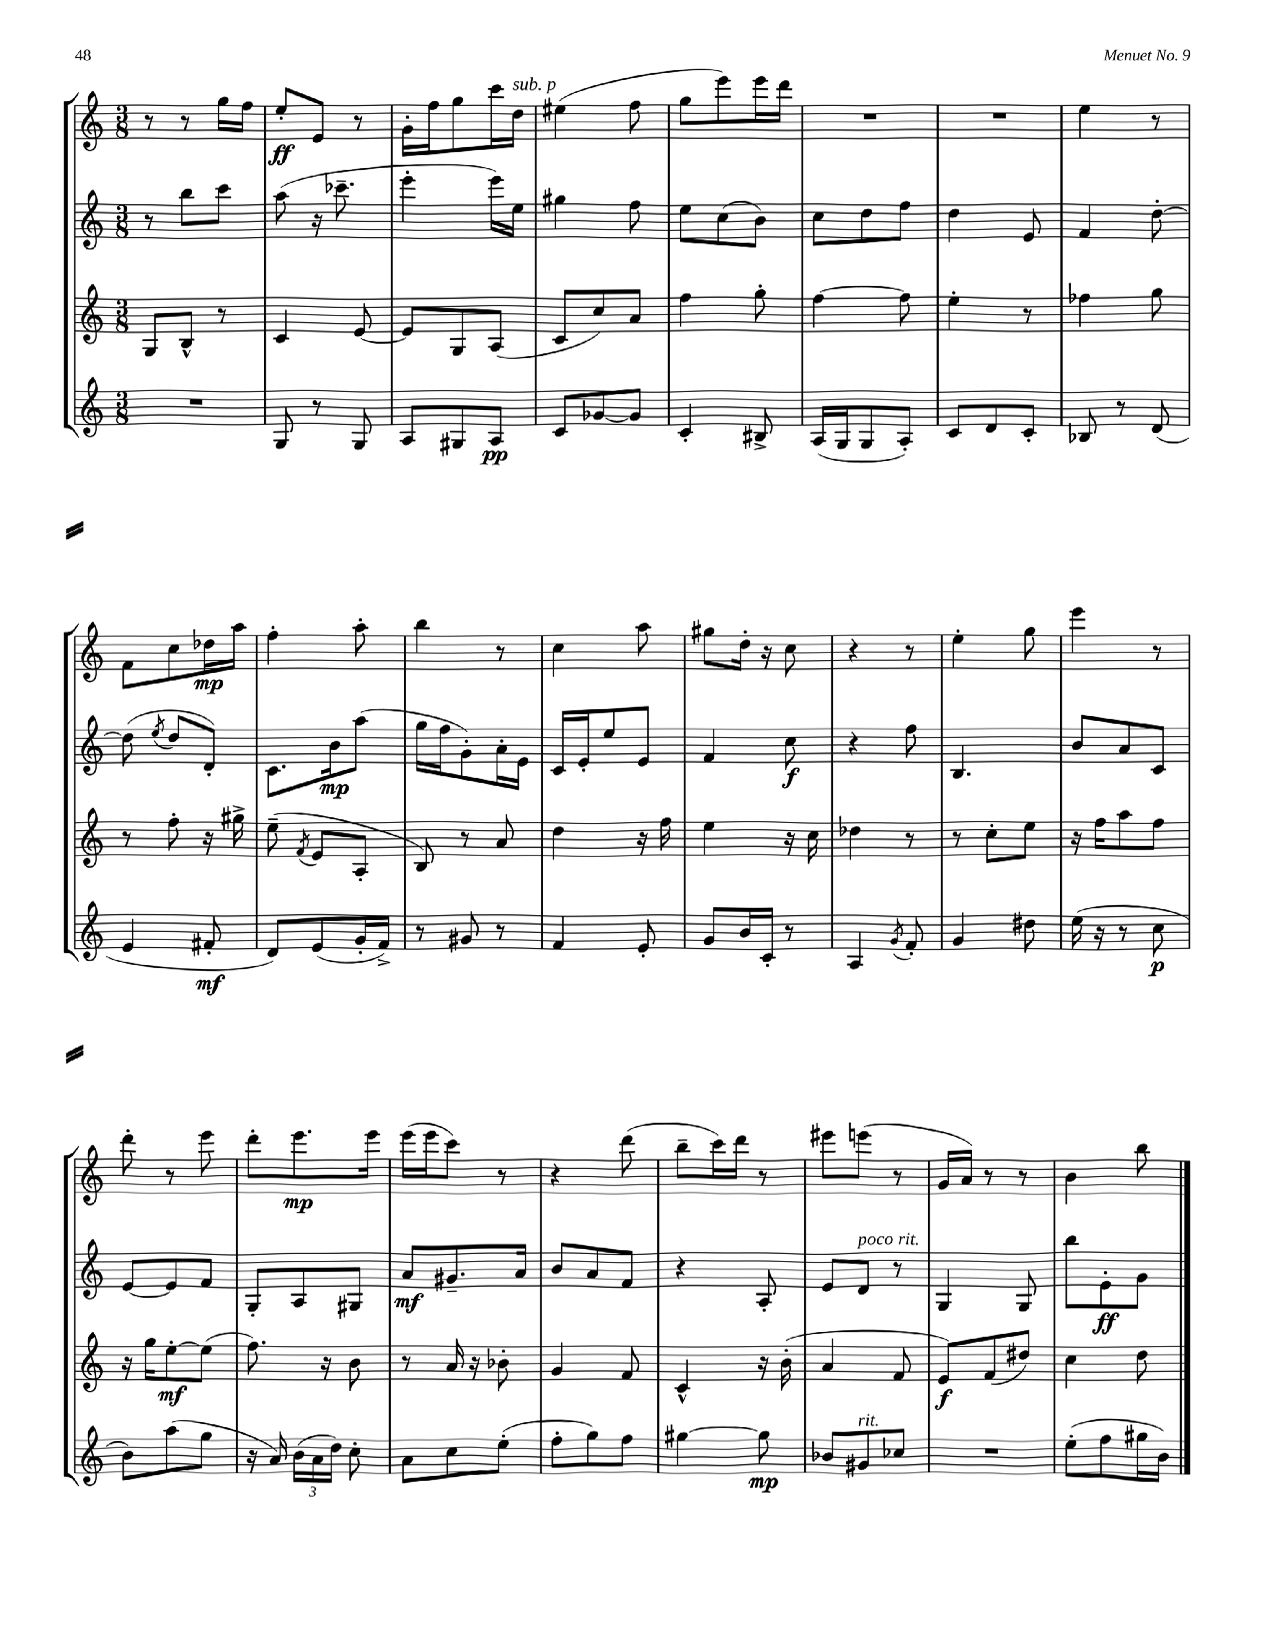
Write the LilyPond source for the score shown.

<<
\new StaffGroup <<
\new Staff = "s0" {
    \clef treble \key c \major \numericTimeSignature \time 3/8
    \autoBeamOff r8 r8 g''16[ f''16] |
    e''8[-.\ff e'8] r8 |
    g'16[-. f''16 g''8 c'''16 d''16]^\markup { \italic "sub. p" } |
    eis''4( f''8 |
    g''8[ e'''8) e'''16 d'''16] |
    R4. |
    R4. |
    e''4 r8 |
    f'8[ c''8 des''16\mp a''16] |
    f''4-. a''8-. |
    b''4 r8 |
    c''4 a''8 |
    gis''8[ d''16]-. r16 c''8 |
    r4 r8 |
    e''4-. g''8 |
    e'''4 r8 |
    d'''8-. r8 e'''8 |
    d'''8[-. e'''8.\mp e'''16] |
    e'''16[( e'''16 c'''8]) r8 |
    r4 d'''8( |
    b''8[-- c'''16) d'''16] r8 |
    eis'''8[ e'''8]( r8 |
    g'16[ a'16]) r8 r8 |
    b'4 b''8 \bar "|." |
}
\new Staff = "s1" {
    \clef treble \key c \major \numericTimeSignature \time 3/8
    \autoBeamOff r8 b''8[ c'''8] |
    a''8( r16 ces'''8.-- |
    e'''4-. e'''16[) e''16] |
    gis''4 f''8 |
    e''8[ c''8( b'8]) |
    c''8[ d''8 f''8] |
    d''4 e'8 |
    f'4 d''8~-. |
    d''8( \acciaccatura { e''8 } d''8[ d'8]-.) |
    c'8.[ b'16\mp a''8]( |
    g''16[ f''16 g'8-.) a'16-. e'16] |
    c'16[ e'16-. e''8 e'8] |
    f'4 c''8\f |
    r4 f''8 |
    b4. |
    b'8[ a'8 c'8] |
    e'8[~ e'8 f'8] |
    g8[-. a8 gis8] |
    a'8[\mf gis'8.-- a'16] |
    b'8[ a'8 f'8] |
    r4 a8-. |
    e'8[ d'8]^\markup { \italic "poco rit." } r8 |
    g4 g8 |
    b''8[ e'8-.\ff g'8] \bar "|." |
}
\new Staff = "s2" {
    \clef treble \key c \major \numericTimeSignature \time 3/8
    \autoBeamOff g8[ b8]-^ r8 |
    c'4 e'8~ |
    e'8[ g8 a8]( |
    c'8[ c''8) a'8] |
    f''4 g''8-. |
    f''4~ f''8 |
    e''4-. r8 |
    fes''4 g''8 |
    r8 f''8-. r16 gis''16-> |
    e''8--( \acciaccatura { f'8 } e'8[ a8]-. |
    b8) r8 a'8 |
    d''4 r16 f''16 |
    e''4 r16 c''16 |
    des''4 r8 |
    r8 c''8[-. e''8] |
    r16 f''16[ a''8 f''8] |
    r16 g''16[ e''8~-.\mf e''8]( |
    f''8.) r16 b'8 |
    r8 a'16 r16 bes'8-. |
    g'4 f'8 |
    c'4-^ r16 b'16-.( |
    a'4 f'8 |
    e'8[\f) f'8( dis''8]) |
    c''4 d''8 \bar "|." |
}
\new Staff = "s3" {
    \clef treble \key c \major \numericTimeSignature \time 3/8
    \autoBeamOff R4. |
    g8 r8 g8 |
    a8[ gis8 a8]\pp |
    c'8[ ges'8~ ges'8] |
    c'4-. bis8-> |
    a16[( g16 g8 a8]-.) |
    c'8[ d'8 c'8]-. |
    bes8 r8 d'8( |
    e'4 fis'8-.\mf |
    d'8[) e'8( g'16-. f'16]->) |
    r8 gis'8 r8 |
    f'4 e'8-. |
    g'8[ b'16 c'16]-. r8 |
    a4 \acciaccatura { g'8 } f'8-. |
    g'4 dis''8 |
    e''16( r16 r8 c''8\p |
    b'8[) a''8( g''8] |
    r16 a'16) \tuplet 3/2 { b'16[( a'16 d''16]) } c''8-. |
    a'8[ c''8 e''8]-.( |
    f''8[-. g''8) f''8] |
    gis''4~ gis''8\mp |
    bes'8[ gis'8^\markup { \italic "rit." } ces''8] |
    R4. |
    e''8[-.( f''8 gis''16 b'16]) \bar "|." |
}
>>
>>
\layout { \context { \Score \remove "Bar_number_engraver" } }
